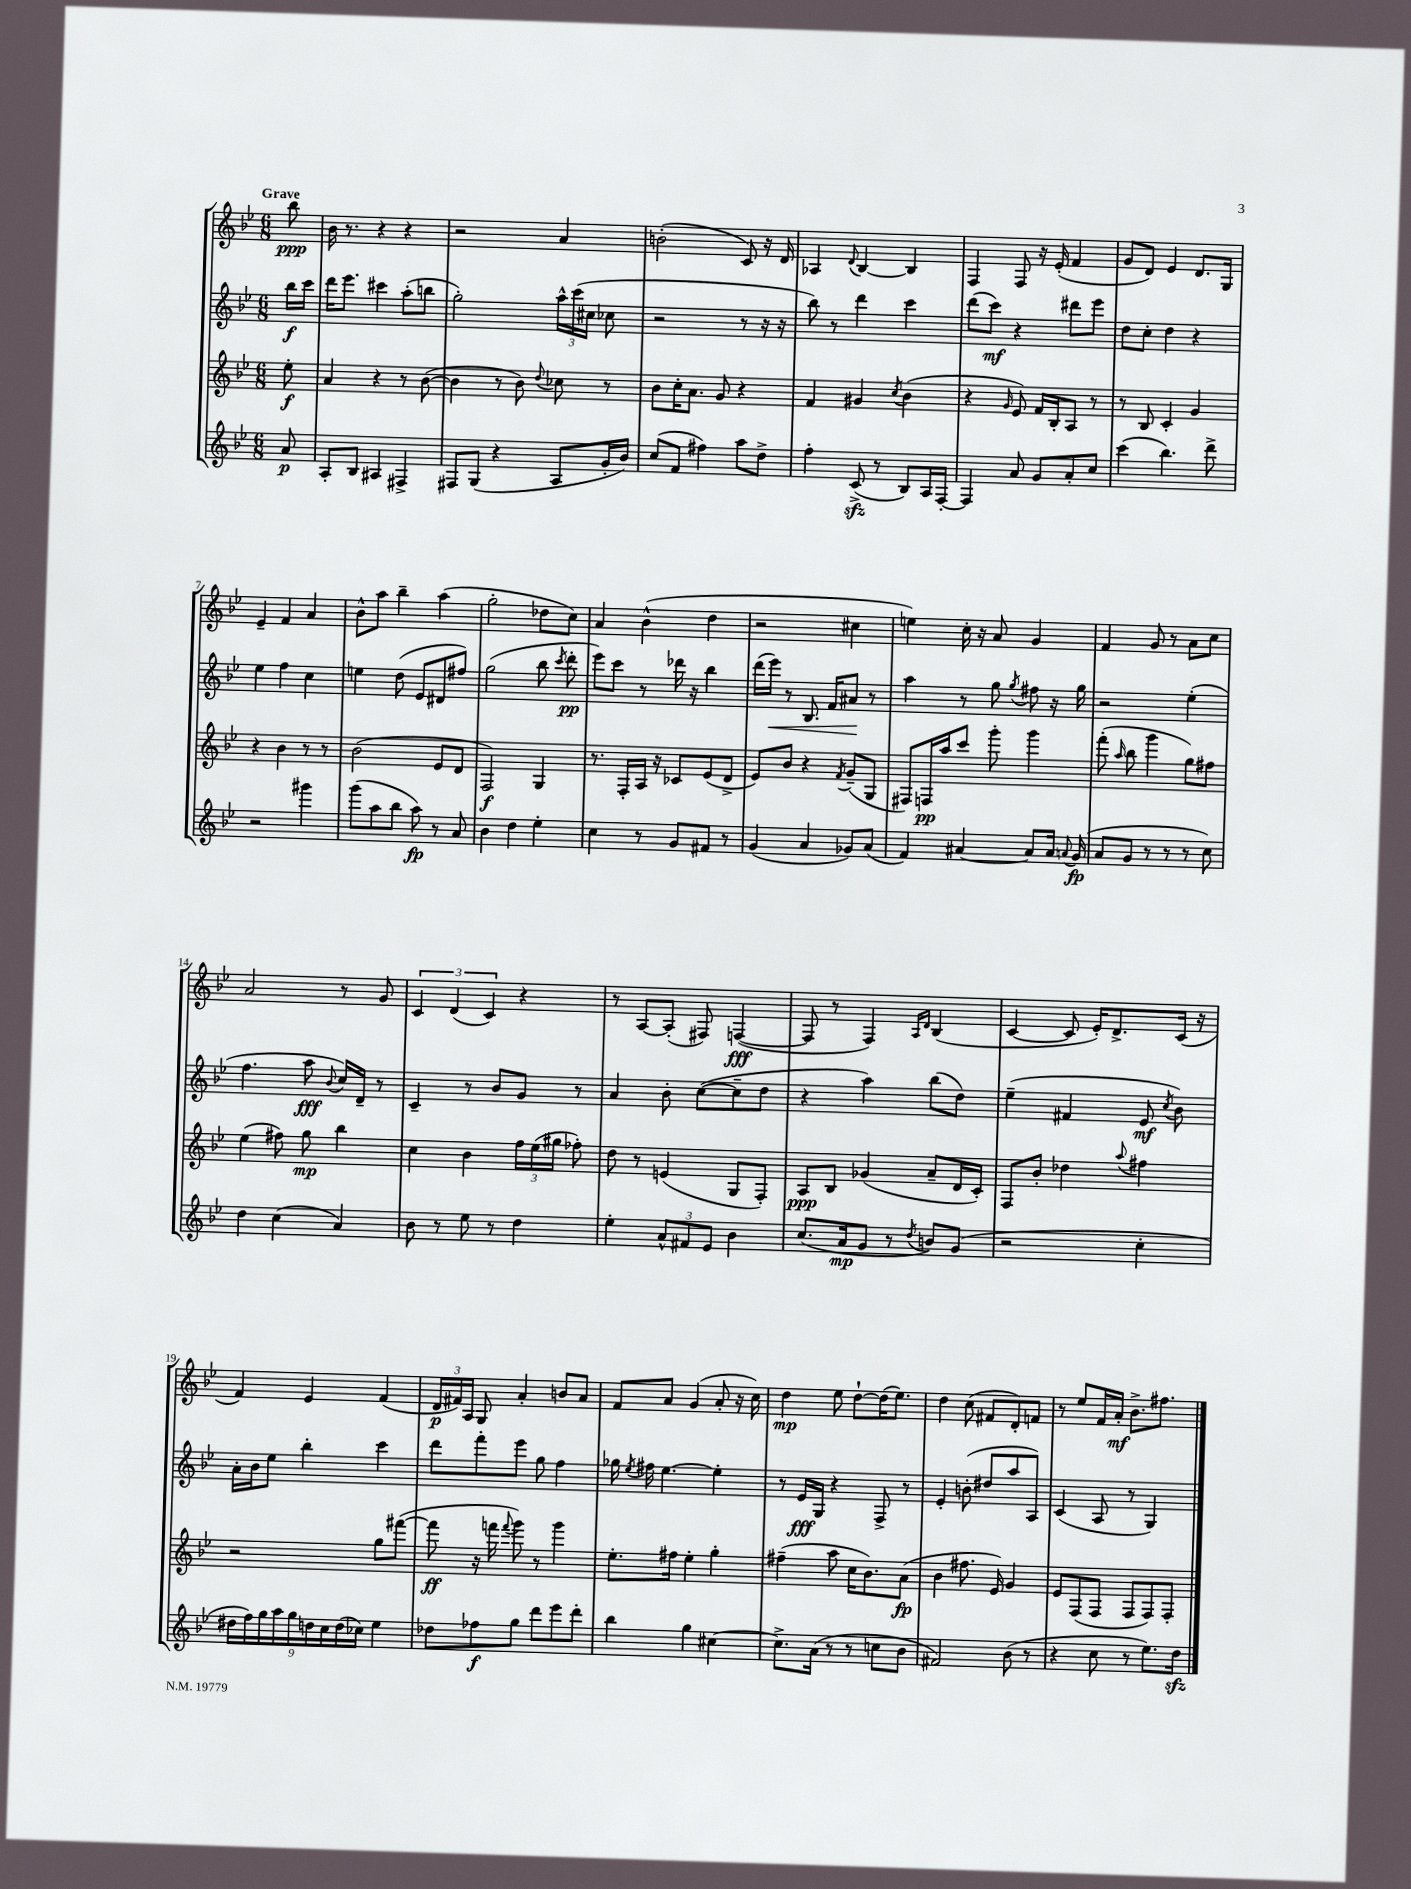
<<
\new StaffGroup <<
\new Staff = "s0" {
    \clef treble \key bes \major \numericTimeSignature \time 6/8 \partial 8 \tempo "Grave"
    \autoBeamOff bes''8\ppp |
    bes'16 r8. r4 r4 |
    r2 a'4 |
    b'2-.( c'8) r16 d'16 |
    aes4 \appoggiatura { d'8 } bes4~ bes4 |
    f4 f8 r16 ees'16-.( f'4 |
    g'8[ d'8]) ees'4 d'8.[ g16] |
    ees'4-- f'4 a'4 |
    bes'8[-^ a''8] bes''4-- a''4( |
    g''2-. des''8[ c''8]) |
    a'4 bes'4-^( d''4 |
    r2 cis''4 |
    e''4) c''16-. r16 a'8 g'4 |
    f'4 g'8 r8 a'8[ c''8] |
    a'2 r8 g'8 |
    \tuplet 3/2 { c'4 d'4( c'4) } r4 |
    r8 a8[~ a8]-.( fis8) f4~\fff( |
    f8 r8 f4) \grace { a16[ d'16] } bes4( |
    c'4~ c'8 ees'16[-.) d'8.-> c'16]( r16 |
    f'4) ees'4 f'4( |
    \tuplet 3/2 { d'16[\p fis'16) a16] } g8 a'4-. b'8[ a'8] |
    f'8[ a'8] g'4( a'8-. r16 c''16) |
    d''4\mp ees''8 d''8[~-! d''16( ees''8.]) |
    d''4 c''8( fis'8[ d'8-.) f'8] |
    r8 ees''8[ f'16 a'16]-.\mf bes'8.[-> fis''8.] \bar "|." |
}
\new Staff = "s1" {
    \clef treble \key bes \major \numericTimeSignature \time 6/8 \partial 8
    \autoBeamOff bes''16[\f c'''16] |
    d'''16[ ees'''8.] cis'''4 a''8[-.( b''8] |
    g''2-.) \tuplet 3/2 { a''16[-^ c'''16( cis''16] } ces''8 |
    r2 r8 r16 r16 |
    bes''8) r8 d'''4 c'''4 |
    d'''8[( c'''8]\mf) r4 dis'''8[ ees'''8] |
    d''8[ c''8]-. d''4 r4 |
    ees''4 f''4 c''4 |
    e''4 d''8( ees'8[ dis'8 fis''8]) |
    g''2( bes''8 \acciaccatura { c'''8 } d'''8-.\pp |
    ees'''8[) c'''8] r8 des'''16 r16 bes''4 |
    d'''16[( ees'''16]\<) r8 bes8. f'16[ ais'8]\! r8 |
    a''4 r8 g''8 \acciaccatura { g''8 } fis''8 r16 g''16 |
    r2 ees''4-.( |
    f''4. a''8\fff \appoggiatura { bes'8 } c''16[) d'16]-- r8 |
    c'4-- r8 bes'8[ g'8] r8 |
    a'4 bes'8-. c''8[~( c''8-- d''8] |
    r4 a''4) bes''8[( d''8]) |
    ees''4--( fis'4 ees'8\mf \acciaccatura { c''8 } bes'8) |
    a'16[-. bes'16 ees''8] bes''4-. c'''4 |
    d'''8[ f'''8-. ees'''8] g''8 f''4 |
    ges''16 \acciaccatura { ees''8 } fis''16 ees''4.~ ees''4-. |
    r8 ees'16[\fff g16] r4 f8-> r8 |
    ees'4-. b'8-.( dis''8[ a''8 a8]) |
    c'4( a8 r8 g4) \bar "|." |
}
\new Staff = "s2" {
    \clef treble \key bes \major \numericTimeSignature \time 6/8 \partial 8
    \autoBeamOff ees''8-.\f |
    a'4 r4 r8 bes'8~( |
    bes'4 r8 bes'8) \appoggiatura { d''8 } ces''8 r8 |
    bes'8[ c''16-. a'8.] g'8 r4 |
    f'4 gis'4 \acciaccatura { c''8 } bes'4( |
    r4 \grace { g'16 } ees'8) f'16[ bes16-. a8] r8 |
    r8 bes8 c'4-. g'4 |
    r4 bes'4 r8 r8 |
    bes'2( ees'8[ d'8] |
    f2\f) g4 |
    r8. f16[-. a16] r16 ces'8[ ees'8( d'8]-> |
    ees'8[) bes'8] r4 \acciaccatura { f'8 } g'8[--( g8] |
    fis8[) f16\pp a''16 c'''8] g'''8-. g'''4 |
    f'''8-.( \grace { a''16 } bes''8 g'''4 g''8[) fis''8] |
    ees''4( fis''8) g''8\mp bes''4 |
    c''4 bes'4 \tuplet 3/2 { f''16[ ees''16( gis''16] } fes''8-.) |
    d''8 r8 e'4( g8[ f8]-.) |
    a8[\ppp bes8] ges'4( a'8[-- d'16 c'16]-.) |
    f8[ bes'8]-. des''4 \appoggiatura { a''8 } fis''4 |
    r2 g''8[ fis'''8]~( |
    fis'''8\ff r16 f'''16 \appoggiatura { f'''8 } g'''8) r8 g'''4 |
    ees''8.[-. fis''16] ees''4-. g''4-. |
    fis''4--( a''8 c''16[ bes'8.) a'8]\fp( |
    bes'4 fis''8. ees'16) g'4 |
    ees'8[ f8( f8] f8[ f8) f8]-. \bar "|." |
}
\new Staff = "s3" {
    \clef treble \key bes \major \numericTimeSignature \time 6/8 \partial 8
    \autoBeamOff a'8\p |
    a8[-. bes8] ais4 fis4-> |
    fis8[ g8]( r4 a8[ g'16-. bes'16]) |
    c''8[( f'8] fis''4) a''8[ d''8]-> |
    f''4-. c'8->\sfz( r8 bes8[) a16 f16]~-. |
    f4 a'8 g'8[ a'8-. c''8] |
    c'''4( bes''4.) d'''8-> |
    r2 gis'''4 |
    g'''8[( a''8 bes''8] a''8\fp) r8 a'8 |
    bes'4 d''4 ees''4-. |
    c''4 r8 g'8[ fis'8] r8 |
    g'4( a'4 ges'8[) a'8]( |
    f'4) ais'4~ ais'8[ ais'16] \appoggiatura { a'8 } g'16\fp( |
    a'8[ g'8] r8 r8 r8 c''8) |
    d''4 c''4( a'4) |
    bes'8 r8 ees''8 r8 d''4 |
    ees''4-. \tuplet 3/2 { a'8[-^ fis'8 ees'8] } bes'4 |
    c''8.[( a'16\mp g'8] r8 \acciaccatura { d''8 } b'8[) g'8]( |
    r2 c''4-. |
    \tuplet 9/8 { dis''16[ f''16) g''16 a''16 g''16 d''16 c''16 d''16( ces''16]) } ees''4 |
    des''8[ fes''8\f g''8] d'''8[ ees'''8 d'''8]-. |
    bes''4 g''4 cis''4~ |
    cis''8.[-> a'16]( r8 r8 c''8[ bes'8] |
    fis'2) bes'8( r8 |
    r4 c''8 r8 ees''8.[) d''16]\sfz \bar "|." |
}
>>
>>
